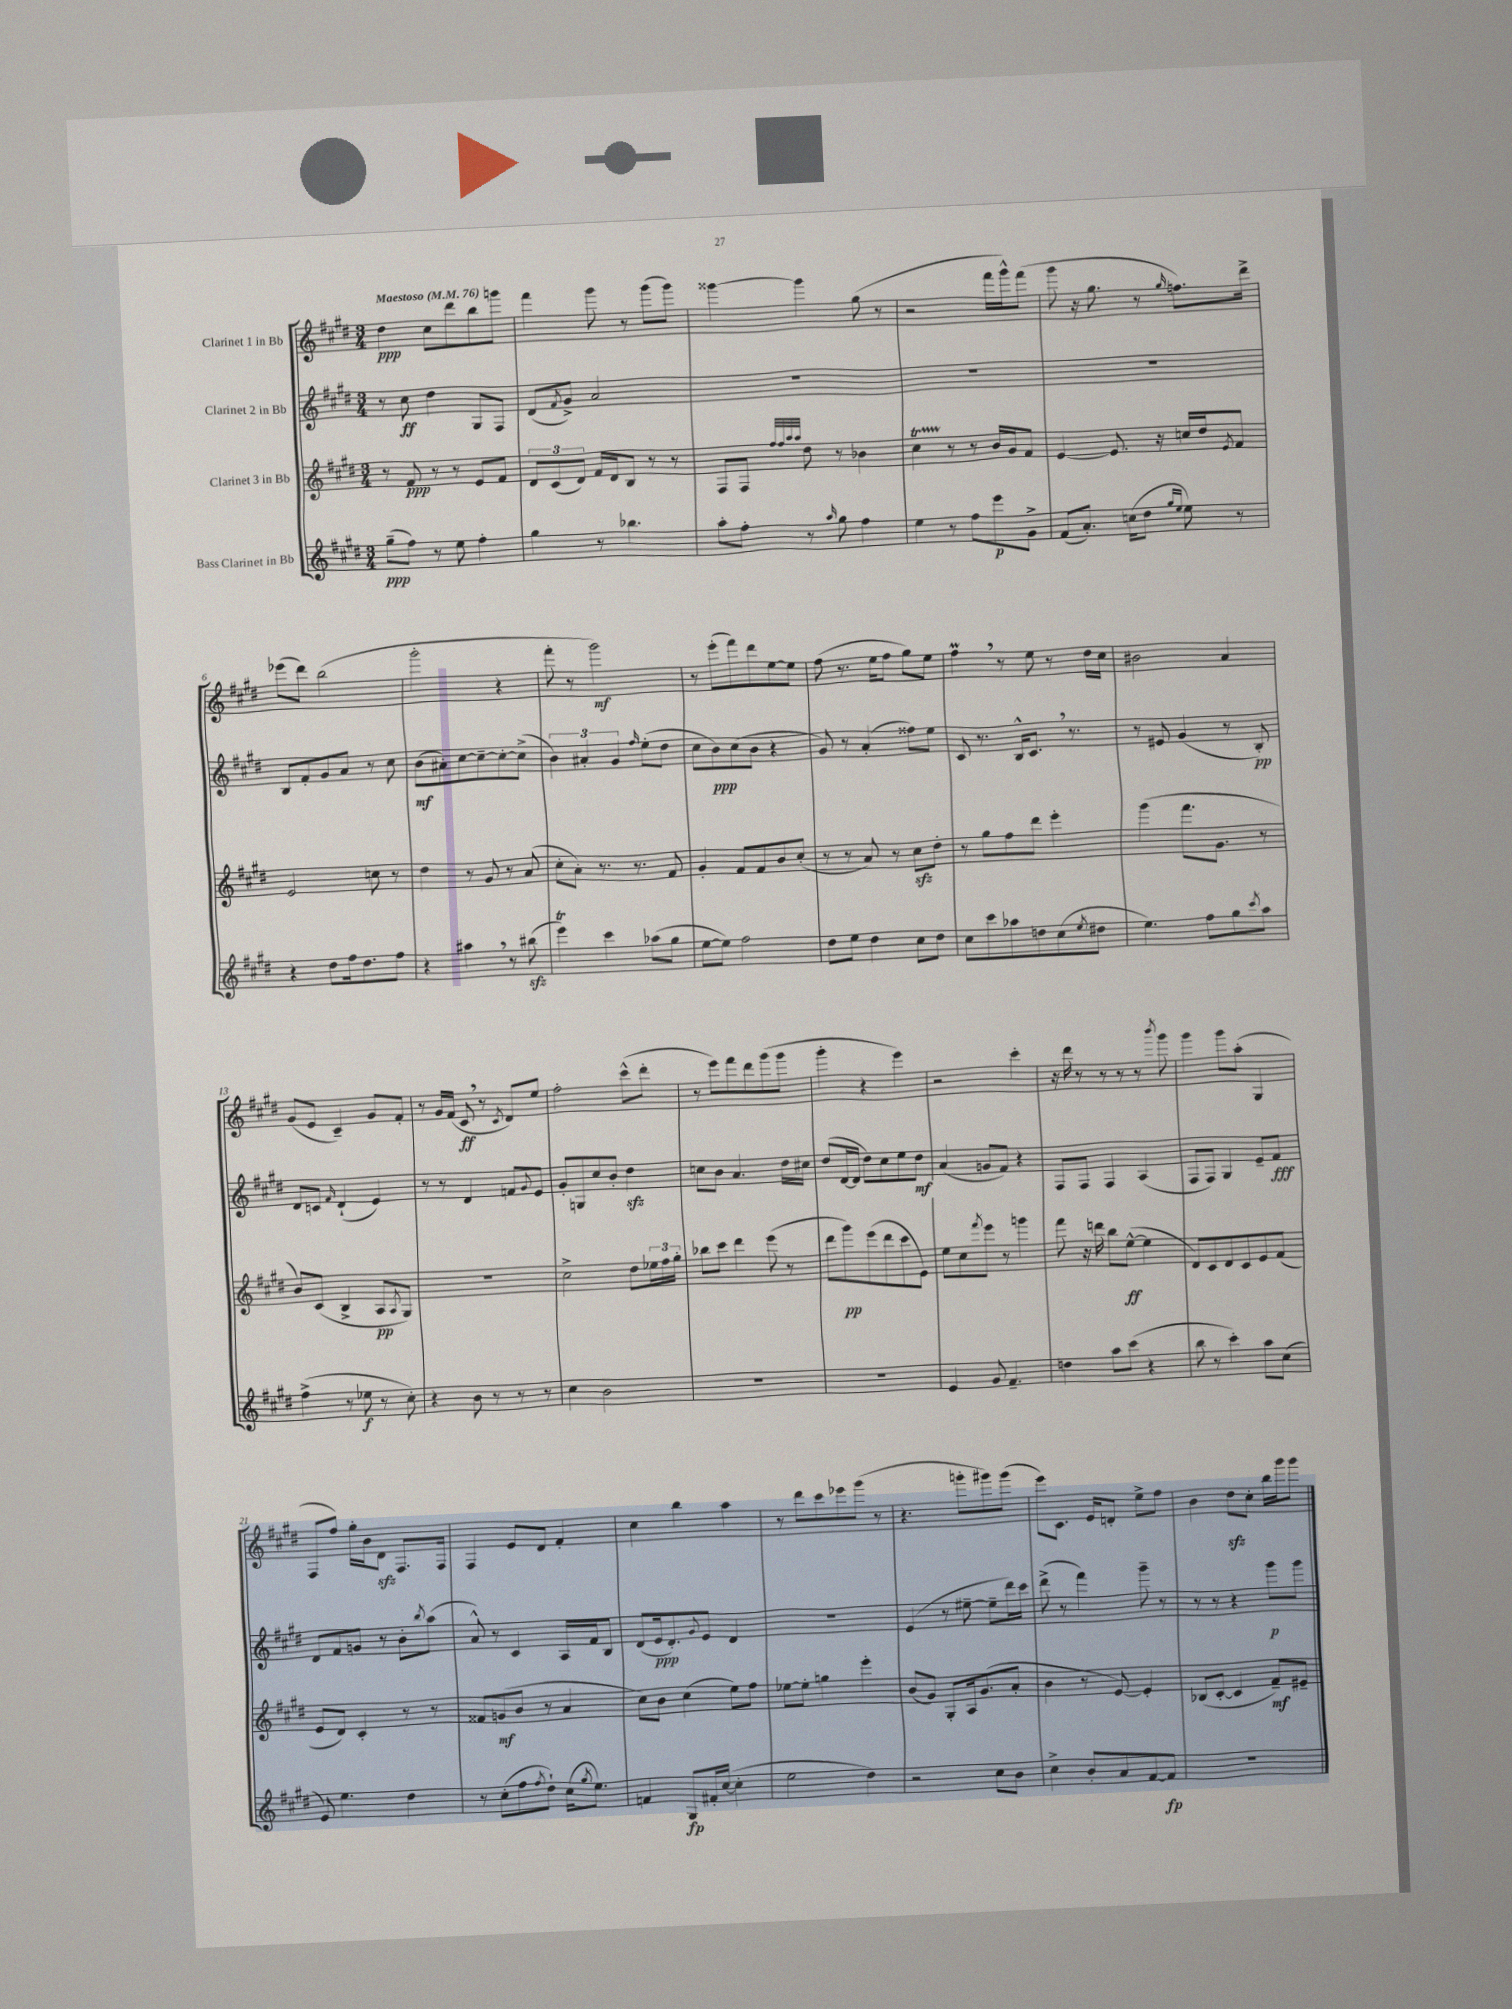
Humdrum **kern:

**kern	**dynam	**kern	**dynam	**kern	**dynam	**kern	**dynam
*part4	*part4	*part3	*part3	*part2	*part2	*part1	*part1
*staff4	*staff4	*staff3	*staff3	*staff2	*staff2	*staff1	*staff1
*I"Bass Clarinet in Bb	*	*I"Clarinet 3 in Bb	*	*I"Clarinet 2 in Bb	*	*I"Clarinet 1 in Bb	*
*clefG2	*	*clefG2	*	*clefG2	*	*clefG2	*
*k[f#c#g#d#]	*	*k[f#c#g#d#]	*	*k[f#c#g#d#]	*	*k[f#c#g#d#]	*
*M3/4	*	*M3/4	*	*M3/4	*	*M3/4	*
*MM76	*	*MM76	*	*MM76	*	*MM76	*
=1	=1	=1	=1	=1	=1	=1	=1
!	!	!	!	!	!	!LO:TX:a:B:t=Maestoso	!
(8gg#~\L	ppp	8r	.	8r	.	4dd#\	ppp
8ff#\J)	.	8f#/	ppp	8cc#\	ff	.	.
8r	.	8r	.	4dd#\	.	8cc#\L	.
8ee\	.	8r	.	.	.	8ddd#\	.
4ff#'\	.	8e/L	.	8G#/L	.	8bb\	.
.	.	8f#/J	.	8F#/J	.	8gggn\J	.
=2	=2	=2	=2	=2	=2	=2	=2
4gg#\	.	12d#/L	.	(8d#/L	.	4fff#\	.
.	.	(12c#/	.	.	.	.	.
.	.	.	.	8qf#/	.	.	.
.	.	.	.	8g#^/J)	.	.	.
.	.	12d#/J)	.	.	.	.	.
8r	.	16f#/LL	.	2a/	.	8ggg#\	.
.	.	16d#/J	.	.	.	.	.
4.bb-X\	.	8B/J	.	.	.	8r	.
.	.	8r	.	.	.	(8ggg#\L	.
.	.	8r	.	.	.	8ggg#\J)	.
=3	=3	=3	=3	=3	=3	=3	=3
8aa'\L	.	8F#/L	.	2.r	.	[4ggg##X\	.
8ff#'\J	.	8F#/J	.	.	.	.	.
.	.	32qqff#/LLL	.	.	.	.	.
.	.	32qqff#/	.	.	.	.	.
.	.	32qqaa/	.	.	.	.	.
.	.	32qqaa/JJJ	.	.	.	.	.
8r	.	8dd#\	.	.	.	4ggg##\]	.
16qqaa/	.	.	.	.	.	.	.
8gg#\	.	8r	.	.	.	.	.
4ff#\	.	4b-X\	.	.	.	(8gg#\	.
.	.	.	.	.	.	8r	.
=4	=4	=4	=4	=4	=4	=4	=4
4ee\	.	4cc#T\	.	2.r	.	2r	.
8r	.	8r	.	.	.	.	.
8ff#\L	.	8r	.	.	.	.	.
8eee\	p	16b/LL	.	.	.	16fff#\LL	.
.	.	16g#/J	.	.	.	16ggg#^^\J)	.
8g#^\J	.	8f#/J	.	.	.	(8fff#\J	.
=5	=5	=5	=5	=5	=5	=5	=5
(8f#/L	.	[4e/	.	2.r	.	8ggg#\	.
8.a'/J)	.	.	.	.	.	16r	.
.	.	.	.	.	.	8.gg#\	.
.	.	8.e/]	.	.	.	.	.
(16ccn\KL	.	.	.	.	.	.	.
8dd#\J	.	.	.	.	.	8r	.
.	.	16r	.	.	.	.	.
16qqgg#/LL	.	.	.	.	.	.	.
16qqee/JJ	.	.	.	.	.	16qqgg#/	.
8ee\)	.	16ccn/LL	.	.	.	8.ffn\L)	.
.	.	16dd#/J	.	.	.	.	.
.	.	8qe/	.	.	.	.	.
8r	.	8f#/J	.	.	.	.	.
.	.	.	.	.	.	16ddd#^\Jk	.
!!LO:LB:g=z
=6	=6	=6	=6	=6	=6	=6	=6
4r	.	2e/	.	8B/L	.	(8eee-X\L	.
.	.	.	.	8f#'/	.	8ddd#\J)	.
8dd#\L	.	.	.	8g#/	.	(2bb\	.
16ff#\k	.	.	.	8a/J	.	.	.
8.dd#\	.	.	.	.	.	.	.
.	.	8ccn\	.	8r	.	.	.
8ff#\J	.	8r	.	8cc#\	.	.	.
=7	=7	=7	=7	=7	=7	=7	=7
4r	.	4dd#\	.	(8b\L	mf	2ggg#'\	.
.	.	.	.	8a#X'\)	.	.	.
4aa#X,\	.	8r	.	[8cc#\	.	.	.
.	.	8g#/	.	8cc#~\_	.	.	.
8r	.	8r	.	8cc#'\_	.	4r	.
(8bb#Xzz\	.	(8a/	.	(8cc#^\J]	.	.	.
=8	=8	=8	=8	=8	=8	=8	=8
4eeeT\)	.	8cc#'\L	.	6b\)	.	8fff#'\	.
.	.	8a'\J)	.	.	.	8r	.
.	.	.	.	6a#X'/	.	.	.
4ccc#\	.	8.r	.	.	.	2ggg#\)	mf
.	.	.	.	6g#/	.	.	.
.	.	8.r	.	.	.	.	.
.	.	.	.	16qqff#/	.	.	.
(8aa-X\L	.	.	.	(8ee'\L	.	.	.
8gg#\J	.	8f#/	.	8dd#\J	.	.	.
=9	=9	=9	=9	=9	=9	=9	=9
[8ee\L	.	4g#'/	.	8cc#\L	.	8r	.
8ee\J])	.	.	.	8b\)	ppp	(8eee'\L	.
2ff#\	.	8f#/L	.	(8cc#\	.	8fff#\)	.
.	.	8f#/	.	8b\J	.	8ddd#\	.
.	.	8b/	.	4r	.	[8ee\	.
.	.	(8cc#'/J	.	.	.	8ee\J]	.
=10	=10	=10	=10	=10	=10	=10	=10
8dd#\L	.	8r	.	8g#/)	.	(8ff#\	.
8ee\J	.	8r	.	8r	.	8.r	.
4dd#\	.	8a/)	.	(4a'/	.	.	.
.	.	.	.	.	.	16ee\KL	.
.	.	8r	.	.	.	8ff#\J	.
8cc#\L	.	8cc#zz\L	.	8ff##X\L)	.	8gg#\L)	.
8dd#\J	.	8dd#'\J	.	8ee\J	.	8ee\J	.
=11	=11	=11	=11	=11	=11	=11	=11
8cc#\L	.	8r	.	8c#/	.	4ff#M,\	.
8ccc#\	.	8gg#\L	.	8.r	.	.	.
8aa-X\	.	8ff#\	.	.	.	8r	.
.	.	.	.	16B^^/KL	.	.	.
8ddn\	.	8ddd#\J	.	8.c#,/J	.	8ee\	.
(8cc#\	.	4eee'\	.	.	.	8r	.
.	.	.	.	8.r	.	.	.
8qee/	.	.	.	.	.	.	.
8dd#X\J	.	.	.	.	.	16dd#\LL	.
.	.	.	.	.	.	16cc#\JJ	.
=12	=12	=12	=12	=12	=12	=12	=12
4.ee\)	.	(4ggg#\	.	8r	.	2b#X\	.
.	.	.	.	8e#X/	.	.	.
.	.	8.fff#\L	.	(4g#/	.	.	.
8ff#\L	.	.	.	.	.	.	.
.	.	8.g#\J	.	.	.	.	.
8gg#\	.	.	.	8r	.	4a/	.
8qccc#/	.	.	.	.	.	.	.
8aa\J	.	8r	.	8B'/)	pp	.	.
!!LO:LB:g=z
=13	=13	=13	=13	=13	=13	=13	=13
(4ff#^\	.	8b/L)	.	8d#/L	.	(8g#/L	.
.	.	(8c#/J	.	8cn/J	.	8e/J	.
.	.	.	.	16qqf#/	.	.	.
8r	.	4B^/	.	(4d#`/	.	4c#~/)	.
8ee-X\	f	.	.	.	.	.	.
8r	.	8A/L	pp	4e/)	.	8g#/L	.
.	.	8qA/	.	.	.	.	.
8cc#'\)	.	8G#/J)	.	.	.	8f#'/J	.
=14	=14	=14	=14	=14	=14	=14	=14
4r	.	2.r	.	8r	.	8r	.
.	.	.	.	8r	.	16g#/LL	.
.	.	.	.	.	.	(16f#/JJ	.
8b\	.	.	.	4d#/	.	8c#,/	ff
8r	.	.	.	.	.	8r	.
.	.	.	.	.	.	8qc#/	.
8r	.	.	.	8fn/L	.	8d#/L)	.
.	.	.	.	8qqg#/	.	.	.
8r	.	.	.	8e/J	.	8ee/J	.
=15	=15	=15	=15	=15	=15	=15	=15
4cc#\	.	2cc#^\	.	8g#'/L	.	2ff#'\	.
.	.	.	.	8Gn/	.	.	.
2b\	.	.	.	8cc#/	.	.	.
.	.	.	.	8b'/J	.	.	.
.	.	8dd#\L	.	4dd#zz\	.	(8ccc#^^\L	.
.	.	24ee-X\L	.	.	.	8ddd#'\J	.
.	.	24ff#\	.	.	.	.	.
.	.	24gg#'\JJ	.	.	.	.	.
=16	=16	=16	=16	=16	=16	=16	=16
2.r	.	8bb-X\L	.	8ccn\L	.	8r	.
.	.	8ccc#\J	.	8b\J	.	8eee\L)	.
.	.	4ddd#\	.	4.a/	.	8fff#\	.
.	.	.	.	.	.	8ddd#\	.
.	.	(8eee\	.	.	.	(8ggg#\	.
.	.	8r	.	16dd#\LL	.	8ggg#\J	.
.	.	.	.	16cc#X\JJ	.	.	.
=17	=17	=17	=17	=17	=17	=17	=17
2.r	.	8ddd#\L	.	(8dd#/L	.	4ggg#'\	.
.	.	8ggg#\)	pp	[16d#/L	.	.	.
.	.	.	.	16d#/JJ]	.	.	.
.	.	(8eee\	.	8dd#\L)	.	4r	.
.	.	8ddd#\	.	8cc#\	.	.	.
.	.	8ccc#\	.	8ee\	.	4eee\)	.
.	.	8e\J)	.	8dd#\J	mf	.	.
=18	=18	=18	=18	=18	=18	=18	=18
4e/	.	8ee\L	.	(4a/	.	2r	.
.	.	8cc#\	.	.	.	.	.
.	.	8qfff#/	.	.	.	.	.
8g#/	.	8eee\J	.	8gn/L	.	.	.
4.f#~/	.	8r	.	8f#/J)	.	.	.
.	.	4gggn\	.	4r	.	4ccc#'\	.
=19	=19	=19	=19	=19	=19	=19	=19
4ddn\	.	8fff#\	.	8F#/L	.	16r	.
.	.	.	.	.	.	16ddd#\	.
.	.	16r	.	8F#/J	.	8r	.
.	.	16dddn\	.	.	.	.	.
8aa\L	.	8bb\L	.	4F#/	.	8r	.
(8ccc#\J	.	([8ee^^\J	ff	.	.	8r	.
4r	.	4ee\]	.	(4A/	.	8r	.
.	.	.	.	.	.	8qbbb/	.
.	.	.	.	.	.	8ggg#\	.
=20	=20	=20	=20	=20	=20	=20	=20
8bb\	.	8d#/L)	.	8F#/L	.	4ggg#\	.
8r	.	8c#/	.	8F#/J)	.	.	.
4ccc#'\)	.	8d#/	.	4G#/	.	8ggg#\L	.
.	.	8c#/	.	.	.	(8aa'\J	.
8aa\L	.	8e/	.	8e~/L	.	4G#/	.
(8cc#\J	.	(8f#/J	.	8f#/J	fff	.	.
!!LO:LB:g=z
=21	=21	=21	=21	=21	=21	=21	=21
8e/)	.	8e/L	.	8d#/L	.	8F#/L	.
4.ee\	.	8d#/J)	.	8f#/	.	8ff#/J)	.
.	.	4c#'/	.	8gn/J	.	16gg#'\LL	.
.	.	.	.	.	.	16b\J	.
.	.	.	.	8r	.	8d#zz\J	.
4dd#\	.	8r	.	8b'\L	.	8.F#/L	.
.	.	.	.	8qbb/	.	.	.
.	.	8r	.	(8aa\J	.	.	.
.	.	.	.	.	.	16F#/Jk	.
=22	=22	=22	=22	=22	=22	=22	=22
8r	.	8f##X/L	.	8a^^/)	.	4F#/	.
(8cc#'\L	.	(8gn/	mf	8r	.	.	.
8ff#\	.	8b/J	.	4c#/	.	8e/L	.
8qff#/	.	.	.	.	.	.	.
8dd#`\J)	.	8r	.	.	.	8d#/J	.
(16cc#\KL	.	4a/	.	16A/LL	.	4f#'/	.
8qgg#/	.	.	.	.	.	.	.
8.ee\J)	.	.	.	16f#/J	.	.	.
.	.	.	.	8B/J	.	.	.
=23	=23	=23	=23	=23	=23	=23	=23
4fn/	.	8cc#\L)	.	(8d#/L	.	4cc#\	.
.	.	8b\J	.	16e/k	ppp	.	.
.	.	.	.	8.d#'/)	.	.	.
8G#/L	fp	(4cc#\	.	.	.	4bb\	.
.	.	.	.	8qqg#/	.	.	.
16f#X'/L	.	.	.	8e/J	.	.	.
([16cc#/JJ	.	.	.	.	.	.	.
4cc#'\]	.	8ee\L)	.	4d#/	.	4aa\	.
.	.	8ff#\J	.	.	.	.	.
=24	=24	=24	=24	=24	=24	=24	=24
2ee\	.	[8ee-X\L	.	2.r	.	8r	.
.	.	8ee-'\J]	.	.	.	8ddd#\L	.
.	.	4ggn\	.	.	.	8ccc#\	.
.	.	.	.	.	.	8eee-X\	.
4dd#\)	.	4eee'\	.	.	.	(8ggg#\J	.
.	.	.	.	.	.	8r	.
=25	=25	=25	=25	=25	=25	=25	=25
2r	.	(8b/L	.	(4e/	.	4.r	.
.	.	8g#/J)	.	.	.	.	.
.	.	8G#'/L	.	8r	.	.	.
.	.	16A/k	.	[8ee#X~\	.	8gggn'\L	.
.	.	(8.g#/	.	.	.	.	.
8cc#\L	.	.	.	8ee#~\L]	.	8ggg#X\)	.
8b\J	.	8a'/J	.	16ddd#\L)	.	(8ggg#\J	.
.	.	.	.	16ccc#\JJ	.	.	.
=26	=26	=26	=26	=26	=26	=26	=26
4cc#^\	.	4b\	.	(8ddd#^\	.	8eee\L)	.
.	.	.	.	8r	.	8.c#\J	.
8b'/L	.	8r	.	4fff#\)	.	.	.
.	.	.	.	.	.	16e/KL	.
8a/	.	[8e/)	.	.	.	8dn'/J	.
[8f#/	.	4e'/]	.	8ggg#~\	.	8ee^\L	.
8f#/J]	fp	.	.	8r	.	8ff#\J	.
=27	=27	=27	=27	=27	=27	=27	=27
2.r	.	(8B-X/L	.	8r	.	4b\	.
.	.	[8c#'/J	.	8r	.	.	.
.	.	4c#/]	.	4r	.	8dd#zz\L	.
.	.	.	.	.	.	8cc#'\J	.
.	.	8f#~/L)	mf	8ggg#\L	p	16bb\LL	.
.	.	.	.	.	.	16ggg#\J	.
.	.	8e#X~/J	.	8ggg#\J	.	8ggg#\J	.
==	==	==	==	==	==	==	==
*-	*-	*-	*-	*-	*-	*-	*-
